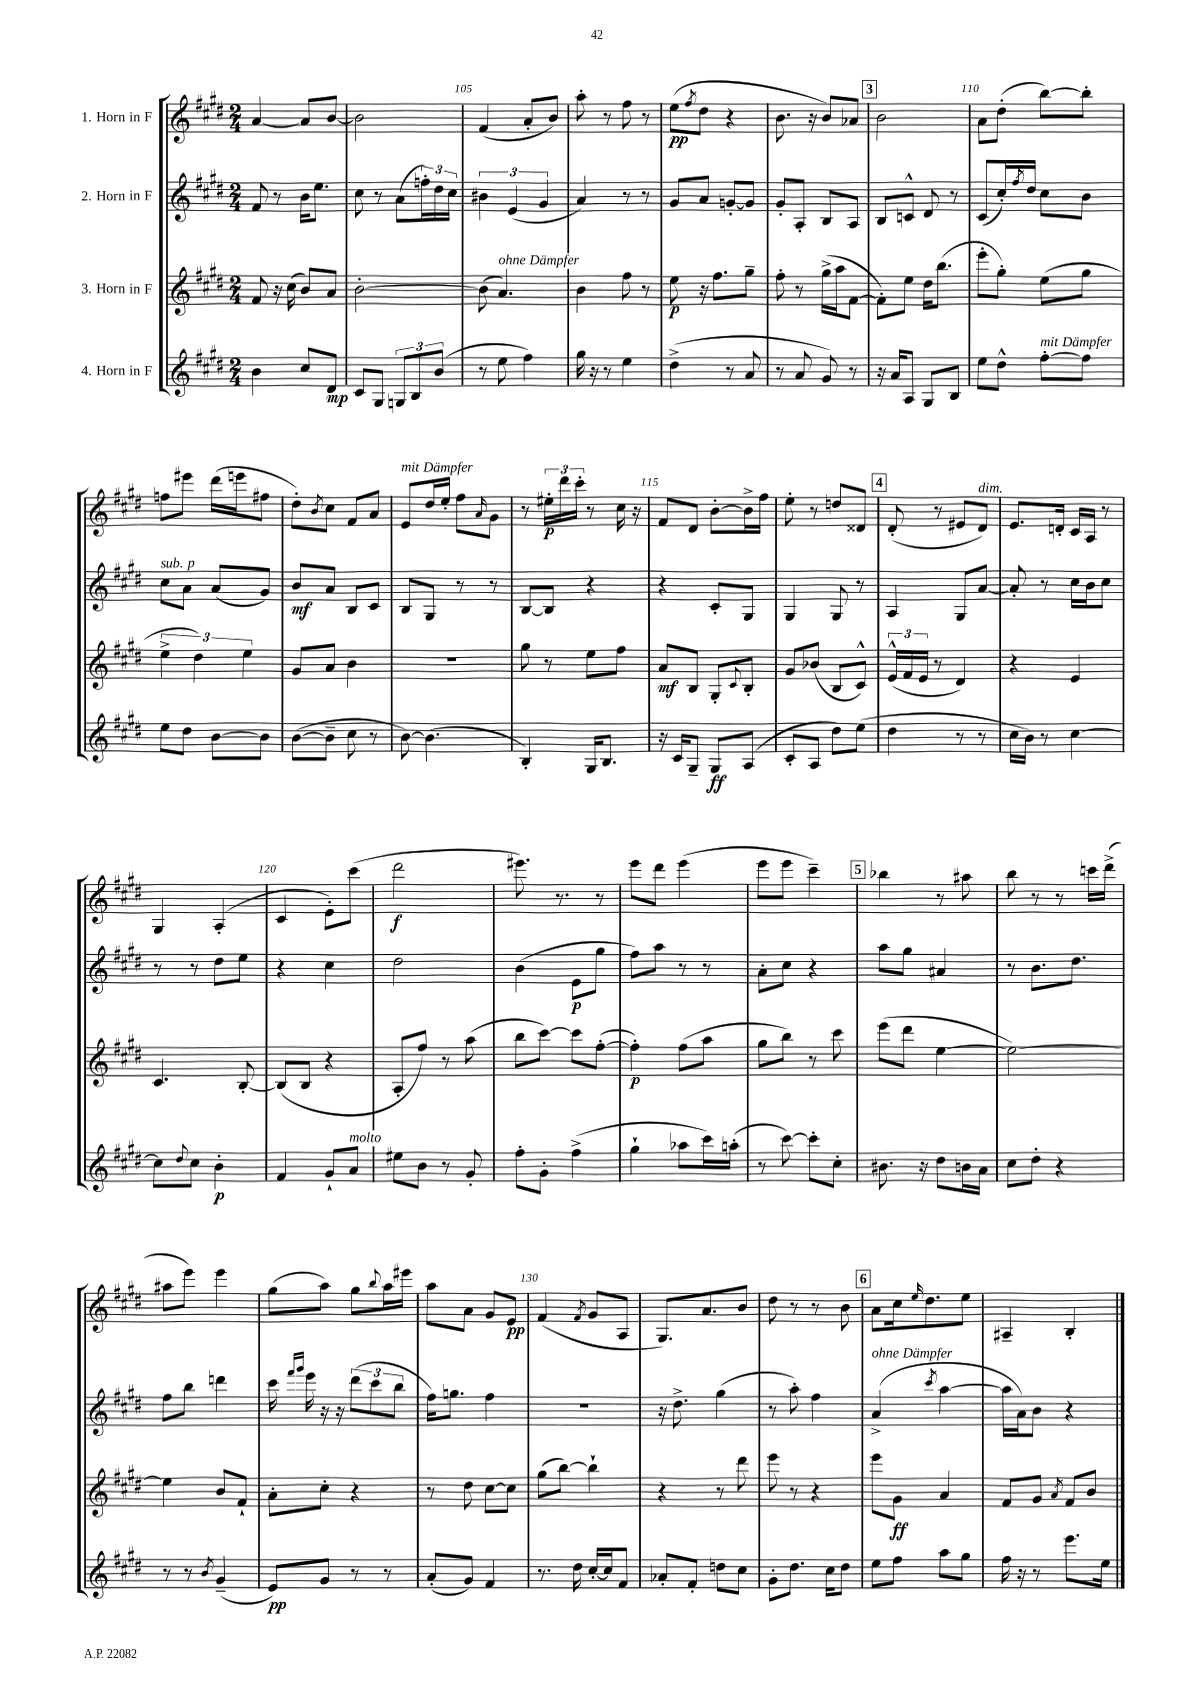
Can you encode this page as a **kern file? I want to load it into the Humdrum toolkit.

**kern	**kern	**kern	**kern
*staff4	*staff3	*staff2	*staff1
*clefG2	*clefG2	*clefG2	*clefG2
*k[f#c#g#d#]	*k[f#c#g#d#]	*k[f#c#g#d#]	*k[f#c#g#d#]
*M2/4	*M2/4	*M2/4	*M2/4
4b\	8f#/	8f#/	[4a/
.	16r	8r	.
.	(16cc#\	.	.
8cc#/L	8b/L)	16b\LK	8a/]L
.	.	8.ee\J	.
8d#/J	8a/J	.	[8b/J
=	=	=	=
8c#/L	[2b'\	8cc#\	2b\]
8G#/J	.	8r	.
12G/L	.	(8a\L	.
12B/	.	.	.
.	.	24ff'\L)	.
(12b/J	.	24dd#\	.
.	.	24cc#\JJ	.
=	=	=	=
8r	(8b\]	6b#\	(4f#/
8ee\	4.a/)	.	.
.	.	(6e/	.
4ff#\)	.	.	8a'/L
.	.	6g#/	.
.	.	.	8b/J)
=	=	=	=
16gg#\	4b\	4a/)	8aa'\
16r	.	.	.
8r	.	.	8r
4ee\	8ff#\	8r	8ff#\
.	8r	8r	8r
=	=	=	=
(4dd#^\	8ee\	8g#/L	(8ee\L
.	.	.	8qff#/
.	16r	8a/J	8dd#\J
.	8.ff#\L	.	.
8r	.	[8g'/L	4r
8a/	8gg#~\J	8g/]J	.
=	=	=	=
8r	8ff#'\	8g#'/L	8.b\
8a/	8r	8A'/J	.
.	.	.	16r
8g#/)	(16gg#^\LL	8B/L	8b/L)
.	16aa\J	.	.
8r	[8f#\J	8A/J	8a-/J
=	=	=	=
16r	8f#'\]L)	8B/L	2b\
16a/LK	.	.	.
8A/J	8ee\J	8c^^/J	.
8G#/L	16dd#\LK	8d#/	.
.	(8.bb\J	.	.
8B/J	.	8r	.
=	=	=	=
8ee\L	8eee'\L	(8c#/L	8a\L
8dd#^^\J	8gg#'\J)	16cc#'/L)	(8dd#'\J
.	.	8qff#/	.
.	.	16dd#/JJ	.
[8ff#'\L	(8ee\L	8cc#\L	[8bb\L)
8ff#\]J	8gg#\J	8b\J	8bb'\]J
=	=	=	=
8ee\L	6ee^\	8cc#\L	8ff\L
8dd#\J	.	8a\J	8eee#\J
.	6dd#\)	.	.
[8b\L	.	(8a/L	(16ddd#\LL
.	.	.	16eee\J
.	6ee\	.	.
8b\]J	.	8g#/J)	8ff#\J
=	=	=	=
([8b\L	8g#/L	8b/L	8dd#'\L)
.	.	.	8qb/
8b~\]J	8a/J	8a/J	8cc#\J
8cc#\	4b\	8B/L	8f#/L
8r	.	8c#/J	8a/J
=	=	=	=
[8b\)	2r	8B/L	8e/L
(4.b\]	.	8G#/J	16dd#/L
.	.	.	16ee'/JJ
.	.	8r	8ff#\L
.	.	.	16qqa/
.	.	8r	8g#\J
=	=	=	=
4B'/)	8gg#\	[8B/L	8r
.	8r	8B/]J	24ee#'\LL
.	.	.	24ddd#\
.	.	.	24ccc#'\JJ
16G#/LK	8ee\L	4r	8r
8.B/J	.	.	.
.	8ff#\J	.	16cc#\
.	.	.	16r
=	=	=	=
16r	8a/L	4r	8f#/L
16c#/LK	.	.	.
8G#~/J	8B/J	.	8d#/J
8G#/L	8G#'/L	8c#'/L	[8b'\L
.	8qqc#/	.	.
(8A/J	8B'/J	8G#/J	16b^\]L
.	.	.	16ff#\JJ
=	=	=	=
8c#'/L	8g#/L	4G#/	8ee'\
8A/J	(8b-/J	.	8r
8dd#\L)	8B/L	8G#/	8dd/L
(8ee\J	8c#^^/J)	8r	8d##/J
=	=	=	=
4dd#\	(24e^^/LL	4A/	(8d#'/
.	24f#/	.	.
.	24e/JJ	.	.
.	8r	.	8r
8r	4d#/)	8G#/L	8e#/L
8r	.	[8a/J	8d#/J)
=	=	=	=
16cc#\LL	4r	8a'/]	8.e/L
16b\JJ)	.	.	.
8r	.	8r	.
.	.	.	16d'/Jk
[4cc#\	4e/	16cc#\LL	16c#/LL
.	.	16b\J	16A/JJ
.	.	8cc#\J	8r
=	=	=	=
8cc#\]L	4.c#/	8r	4G#/
8qqdd#/	.	.	.
8cc#\J	.	8r	.
4b'\	.	8dd#\L	(4A'/
.	[8B'/	8ee\J	.
=	=	=	=
4f#/	(8B/]L	4r	4c#/
.	8B/J	.	.
8g#`/L	4r	4cc#\	8e'\L)
8a/J	.	.	(8ccc#\J
=	=	=	=
8ee#\L	8A'/L	2dd#\	2ddd#\
8b\J	8ff#/J)	.	.
8r	8r	.	.
8g#'/	(8aa\	.	.
=	=	=	=
8ff#'\L	8bb\L	(4b\	8.eee#\)
8g#'\J	[8ccc#\J)	.	.
.	.	.	8.r
(4ff#^\	8ccc#\]L	8e\L	.
.	([8ff#'\J	8gg#\J	8r
=	=	=	=
4gg#`\	4ff#'\])	8ff#\L)	8eee\L
.	.	8aa\J	8ddd#\J
8aa-\L	(8ff#\L	8r	(4eee\
16ccc#\L)	8aa\J	8r	.
(16aa'\JJ	.	.	.
=	=	=	=
8r	8gg#\L	8a'\L	8eee\L
[8ccc#\)	8bb\J)	8cc#\J	8eee\J
8ccc#'\]L	8r	4r	4ccc#~\)
8cc#'\J	8ccc#\	.	.
=	=	=	=
8.b#\	(8eee\L	8aa\L	4bb-\
.	8ddd#\J	8gg#\J	.
16r	.	.	.
8dd#\L	[4ee\	4a#/	8r
16b\L	.	.	8aa#\
16a\JJ	.	.	.
=	=	=	=
8cc#\L	2ee\_)	8r	8bb\
8dd#'\J	.	8.b\L	8r
4r	.	.	8r
.	.	8.dd#\J	.
.	.	.	16ccc\LL
.	.	.	(16ddd#^\JJ
=	=	=	=
8r	4ee\]	8ff#\L	8aa#\L
8r	.	8bb\J	8eee\J)
8qb/	.	.	.
(4g#~/	8b/L	4ddd\	4eee\
.	8f#`/J	.	.
=	=	=	=
8e/L)	8a'\L	16ccc#\	(8gg#\L
.	.	16qqfff#/LL	.
.	.	16qqggg#/JJ	.
.	.	16eee\	.
8g#/J	8cc#'\J	16r	8aa\J)
.	.	16r	.
8r	4r	(12ddd#\L	8gg#\L
.	.	12ccc#\	.
.	.	.	8qqbb/
8r	.	.	16aa\L
.	.	12bb\J	.
.	.	.	16eee#\JJ
=	=	=	=
(8a'/L	8r	16ff#\LK)	8aa\L
.	.	8.gg\J	.
8g#/J)	8dd#\	.	8a\J
4f#/	[8cc#\L	4ff#\	8g#/L
.	8cc#\]J	.	8e/J
=	=	=	=
8.r	(8gg#\L	2r	(4f#/
.	[8bb\J)	.	.
16dd#\	.	.	.
.	.	.	8qf#/
[16cc#'/LL	4bb`\]	.	8g#/L
16cc#/]J	.	.	.
8f#/J	.	.	8A/J
=	=	=	=
8a-'/L	4r	16r	8.G#/L)
.	.	8.dd#^\	.
8f#'/J	.	.	.
.	.	.	8.a/
8dd\L	8r	(4gg#\	.
8cc#\J	8ddd#\	.	8b/J
=	=	=	=
8g#'\L	8eee\	8r	8dd#\
8.dd#\J	8r	8aa'\)	8r
.	4r	4ff#\	8r
16cc#\LK	.	.	.
8dd#\J	.	.	8b\
=	=	=	=
8ee\L	8eee\L	(4a^/	8a\L
8ff#\J	8g#\J	.	16cc#\k
.	.	.	16qqee/
.	.	.	8.dd#\
.	.	8qccc#/	.
8aa\L	4a/	[4aa\	.
8gg#\J	.	.	8ee\J
=	=	=	=
16ff#\	8f#/L	16aa\]LL	4A#~/
16r	.	16a\J)	.
8r	8g#/J	8b\J	.
.	8qa/	.	.
8.eee\L	8f#/L	4r	4B'/
.	8b/J	.	.
16ee\Jk	.	.	.
==	==	==	==
*-	*-	*-	*-
